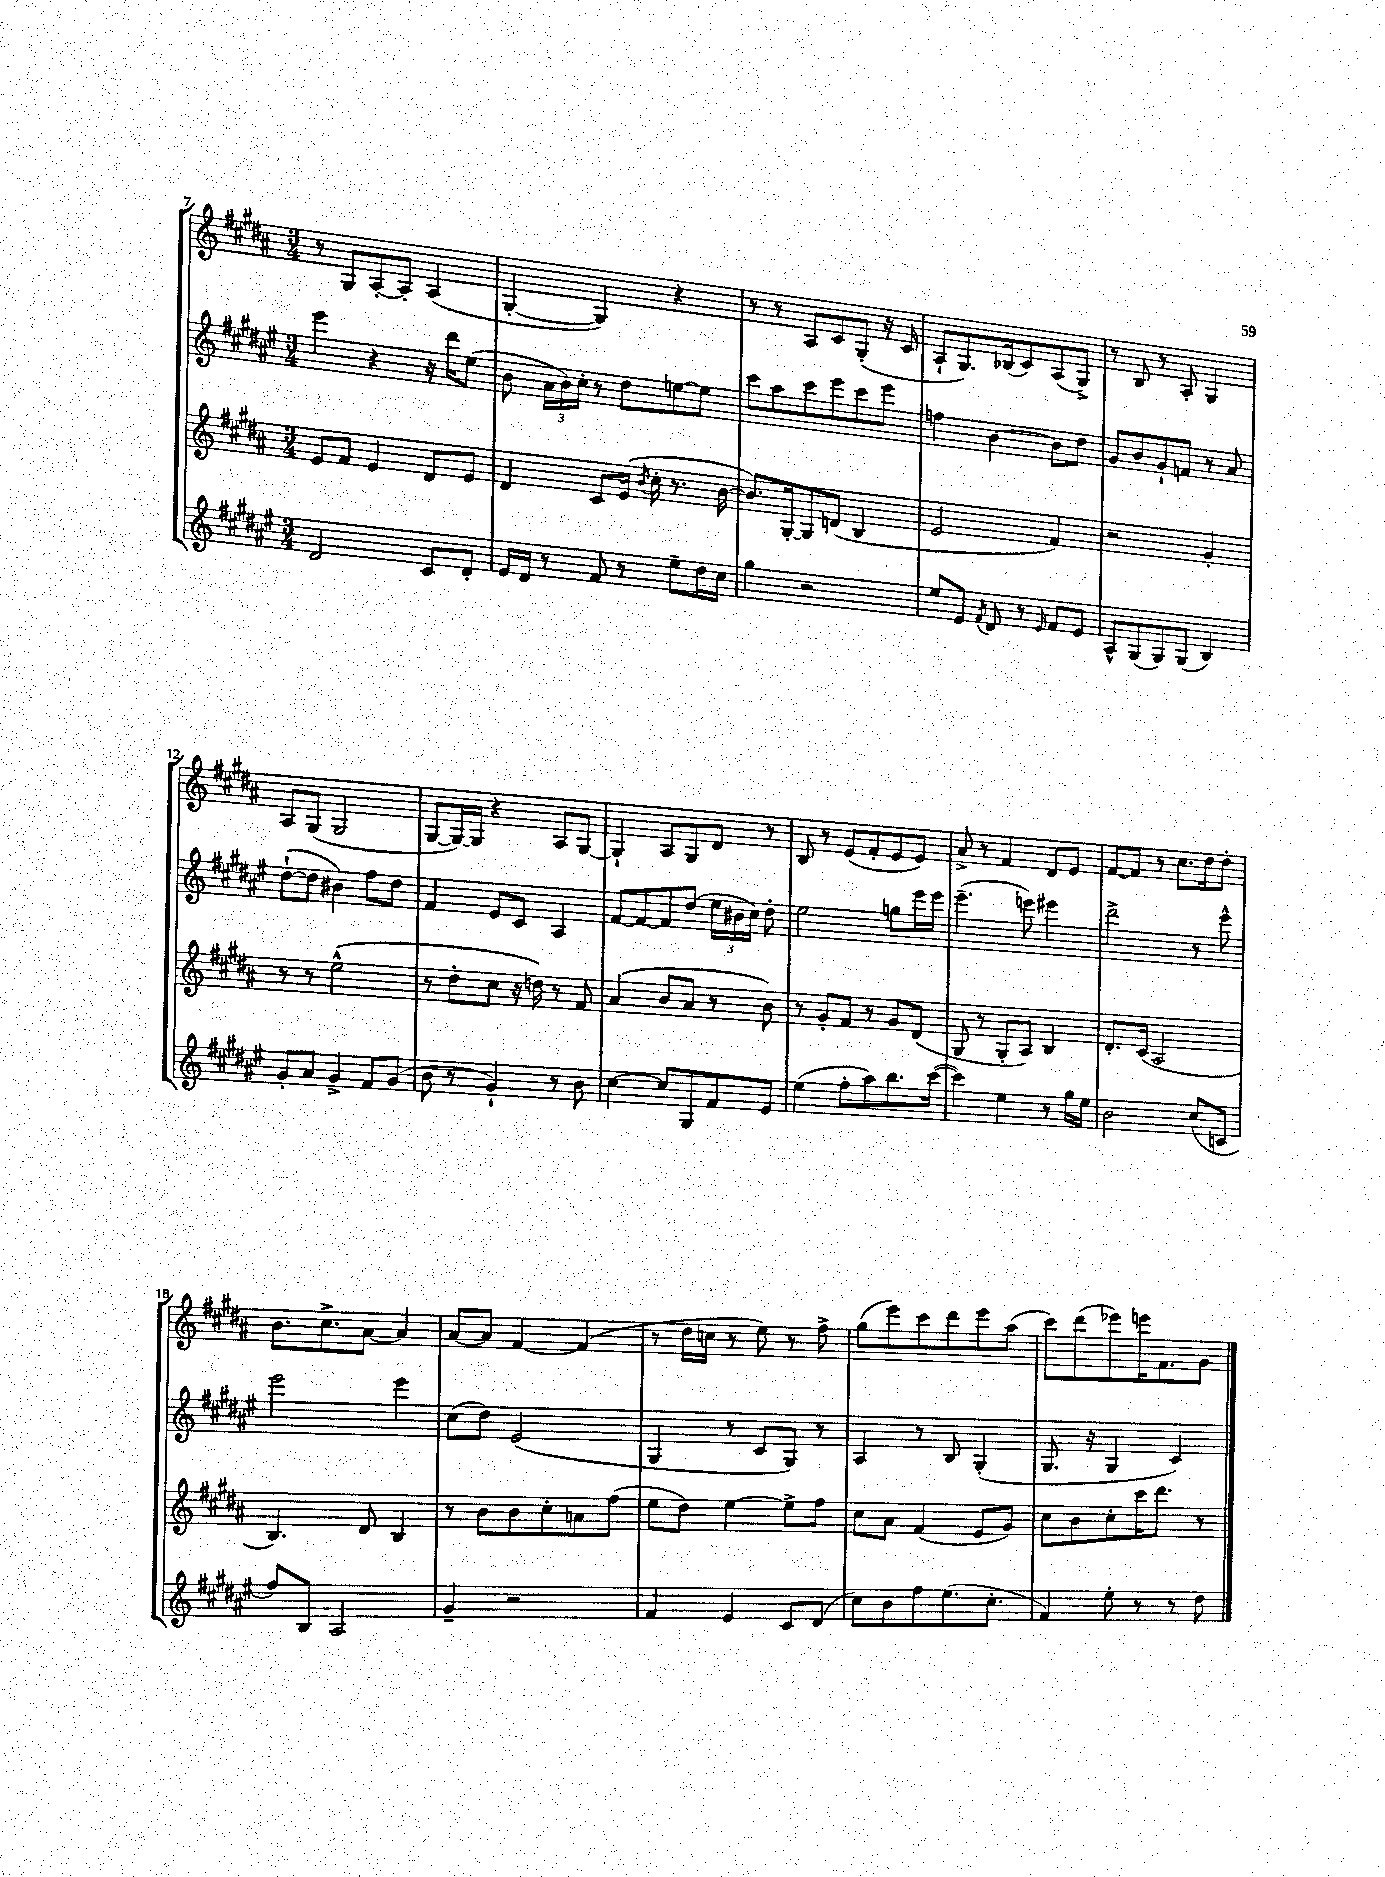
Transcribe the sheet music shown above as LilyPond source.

<<
\new StaffGroup <<
\new Staff = "s0" {
    \clef treble \key b \major \numericTimeSignature \time 3/4
    \autoBeamOff r8 gis8[ ais8~-. ais8]-. ais4( |
    gis4~-. gis4) r4 |
    r8 r8 ais8[ cis'8 gis8]-.( r16 cis'16 |
    ais8[-! gis8.) bes16( cis'8) ais8( gis8]->) |
    r8 b8 r8 ais8-. gis4 |
    ais8[ gis8]( gis2 |
    gis8[~ gis16~) gis16] r4 ais8[ gis8]~ |
    gis4-! ais8[ gis8 dis'8] r8 |
    b8 r8 e'8[( fis'8-. e'8 e'8]) |
    ais'8-> r8 fis'4 dis'8[ e'8] |
    fis'8[~ fis'8] r8 cis''8.[ dis''16 dis''8]-. |
    b'8.[ cis''8.-> ais'8]~ ais'4 |
    ais'8[~ ais'8] fis'4~ fis'4( |
    r8 dis''16[ c''16] r8 e''8) r8 fis''8-> |
    gis''8[( e'''8) cis'''8 dis'''8 e'''8 ais''8]( |
    cis'''8[) dis'''8( ees'''8) e'''16 fis'8. gis'8] \bar "|." |
}
\new Staff = "s1" {
    \clef treble \key fis \major \numericTimeSignature \time 3/4
    \autoBeamOff eis'''4 r4 r16 dis'''16[ eis''8]( |
    b'8 \tuplet 3/2 { ais'16[ b'16) cis''16]-. } r8 dis''8[ e''8~ e''8] |
    cis'''8[ ais''8 cis'''8 eis'''8 cis'''8 eis'''8] |
    f''4 b'4~ b'8[ dis''8] |
    gis'8[ b'8 gis'8-! f'8] r8 ais'8 |
    dis''8[~-!( dis''8] bis'4) fis''8[ dis''8] |
    fis'4 eis'8[ cis'8] ais4 |
    fis'8[~ fis'8~ fis'8 dis''8]( \tuplet 3/2 { eis''16[ bis'16 cis''16]) } dis''8-. |
    eis''2 g''8[ eis'''16 eis'''16] |
    eis'''4.--( e'''8) eis'''4 |
    dis'''2-> r8 eis'''8-^ |
    eis'''2 eis'''4 |
    cis''8[( dis''8]) eis'2( |
    gis4 r8 cis'8[ gis8]) r8 |
    ais4 r8 b8 gis4-.( |
    gis8. r16 gis4 cis'4) \bar "|." |
}
\new Staff = "s2" {
    \clef treble \key b \major \numericTimeSignature \time 3/4
    \autoBeamOff e'8[ fis'8] e'4 dis'8[ e'8] |
    dis'4 cis'8[ e'16]( \acciaccatura { b'8 } cis''16-. r8. b'16~ |
    b'8.[) gis16~-. gis8 d'8]( b4 |
    e'2 fis'4) |
    r2 gis'4-. |
    r8 r8 e''2-^( |
    r8 dis''8[-. cis''8] r16 d''16) r8 fis'8 |
    ais'4( b'8[ ais'8] r8 b'8) |
    r8 gis'8[-. fis'8] r8 gis'8[ dis'8]( |
    gis8 r8 gis8[-. ais8]) b4 |
    dis'8.[-. cis'16]( ais2 |
    b4.) dis'8 b4 |
    r8 b'8[ b'8 cis''8-. a'8 fis''8]( |
    e''8[ dis''8]) e''4~ e''8[-> fis''8] |
    cis''8[ ais'8] fis'4( e'8[ gis'8]) |
    cis''8[ b'8 cis''8-. cis'''16 dis'''8.] r8 \bar "|." |
}
\new Staff = "s3" {
    \clef treble \key fis \major \numericTimeSignature \time 3/4
    \autoBeamOff dis'2 cis'8[ dis'8]-. |
    eis'16[ dis'16] r8 fis'8 r8 eis''8[-- dis''16 cis''16] |
    gis''4 r2 |
    eis''8[ eis'8] \acciaccatura { fis'8 } dis'8 r8 \grace { eis'16 } fis'8[ eis'8] |
    ais8[-^ gis8( gis8) gis8]( b4) |
    gis'8[-. ais'8] gis'4-> fis'8[ gis'8]( |
    b'8 r8 gis'4-!) r8 b'8 |
    cis''4~ cis''8[ gis8 fis'8 eis'8] |
    eis''4( fis''8[-. ais''8) b''8. cis'''16]~( |
    cis'''4) eis''4 r8 gis''16[ eis''16] |
    b'2 cis''8[( c'8] |
    fis''8[) b8] ais2 |
    gis'4-- r2 |
    fis'4 eis'4 cis'8[ dis'8]( |
    cis''8[) b'8 fis''8 eis''8.( cis''8.]-. |
    fis'4) eis''8-. r8 r8 dis''8 \bar "|." |
}
>>
>>
\layout { \context { \Score currentBarNumber = #7 } }
